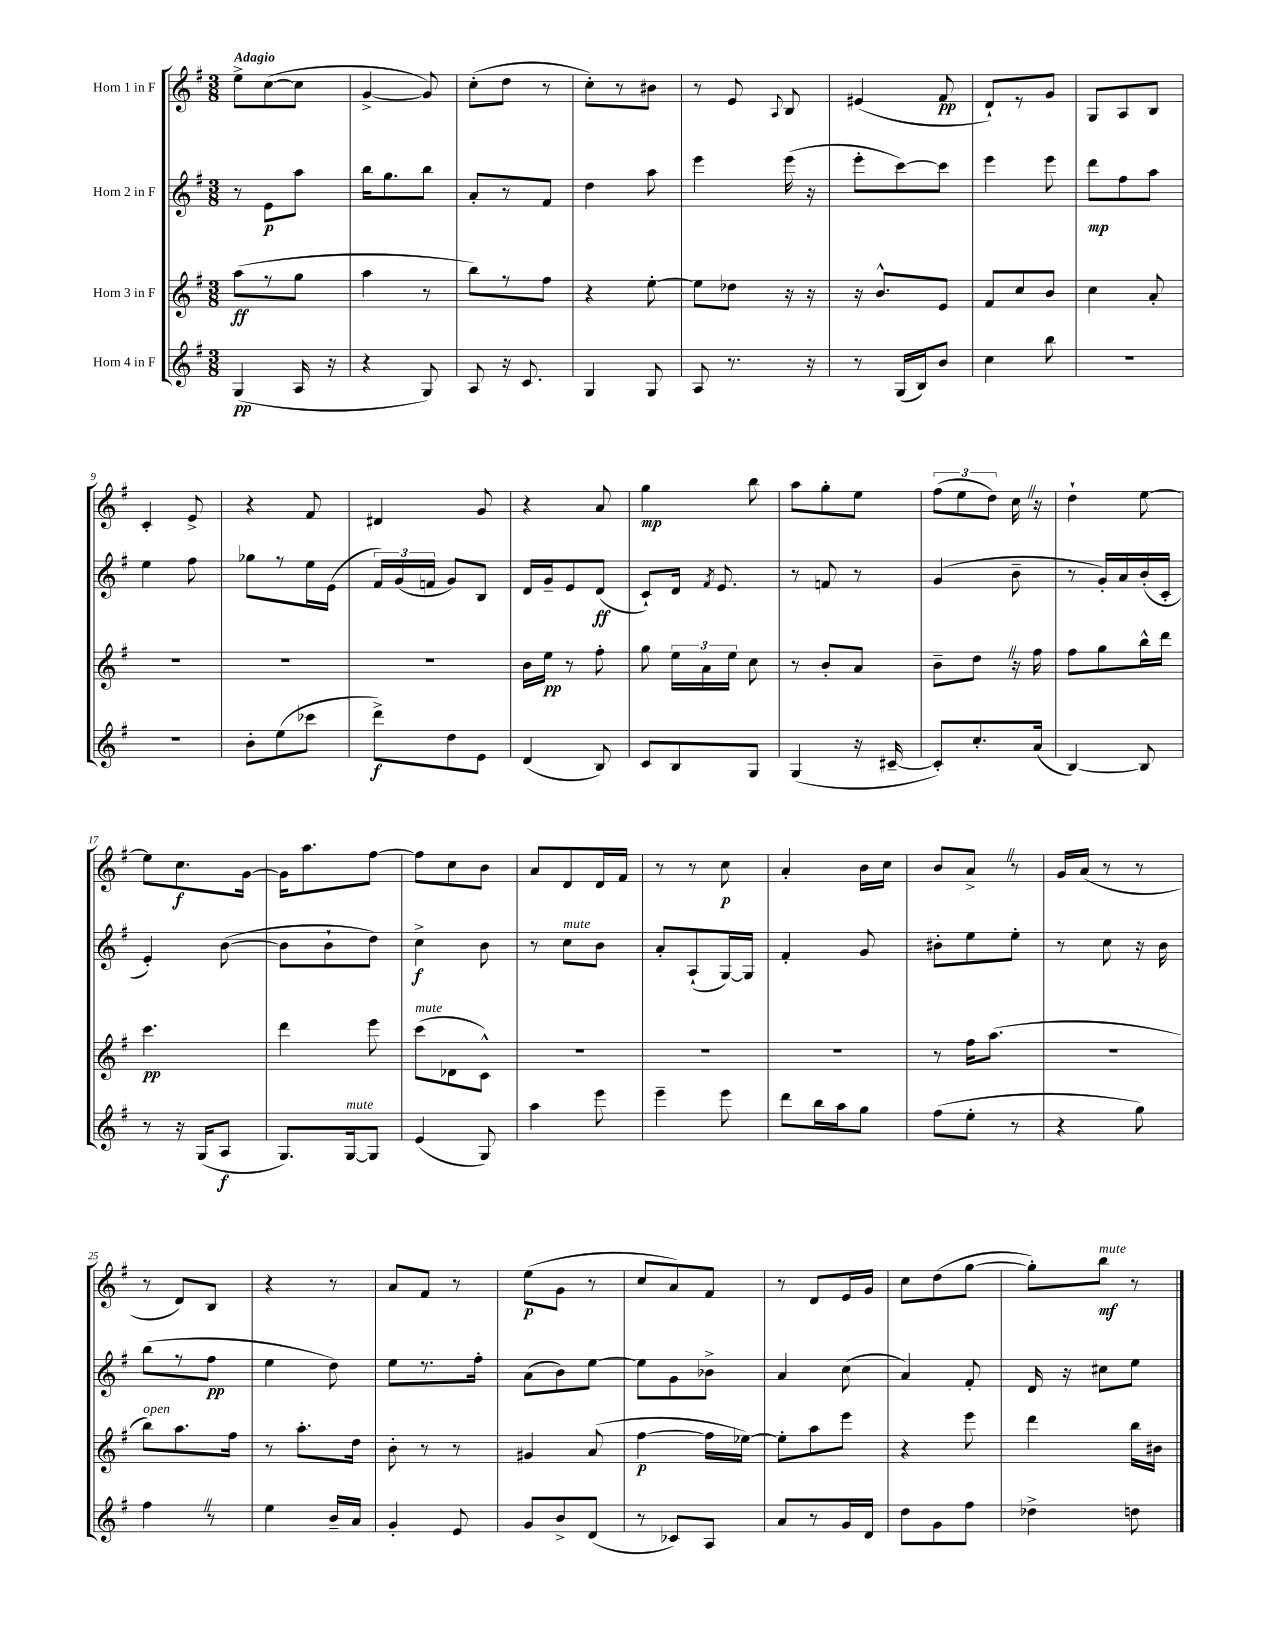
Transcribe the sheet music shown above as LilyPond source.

<<
\new StaffGroup <<
\new Staff = "s0" \with { instrumentName = "Horn 1 in F" } {
    \clef treble \key g \major \numericTimeSignature \time 3/8 \tempo "Adagio"
    \autoBeamOff e''8[-> c''8~( c''8] |
    g'4~-> g'8) |
    c''8[-.( d''8] r8 |
    c''8[-.) r8 bis'8] |
    r8 e'8 \appoggiatura { a8 } b8 |
    eis'4( fis'8\pp |
    d'8[-!) r8 g'8] |
    g8[ a8 b8] |
    c'4-. e'8-> |
    r4 fis'8 |
    dis'4 g'8 |
    r4 a'8 |
    g''4\mp b''8 |
    a''8[ g''8-. e''8] |
    \tuplet 3/2 { fis''8[( e''8 d''8]) } c''16 \once \override BreathingSign.text = \markup { \musicglyph "scripts.caesura.straight" } \breathe r16 |
    d''4-! e''8~ |
    e''8[ c''8.\f g'16]~ |
    g'16[ a''8. fis''8]~ |
    fis''8[ c''8 b'8] |
    a'8[ d'8 d'16 fis'16] |
    r8 r8 c''8\p |
    a'4-. b'16[ c''16] |
    b'8[ a'8]-> \once \override BreathingSign.text = \markup { \musicglyph "scripts.caesura.straight" } \breathe r8 |
    g'16[ a'16]( r8 r8 |
    r8 d'8[) b8] |
    r4 r8 |
    a'8[ fis'8] r8 |
    e''8[\p( g'8] r8 |
    c''8[ a'8) fis'8] |
    r8 d'8[ e'16 g'16] |
    c''8[ d''8( g''8]~ |
    g''8[-.) b''8]\mf^\markup { \italic "mute" } r8 \bar "|." |
}
\new Staff = "s1" \with { instrumentName = "Horn 2 in F" } {
    \clef treble \key g \major \numericTimeSignature \time 3/8
    \autoBeamOff r8 e'8[\p a''8] |
    b''16[ g''8. b''8] |
    a'8[-. r8 fis'8] |
    d''4 a''8 |
    e'''4 e'''16( r16 |
    e'''8[-. c'''8~) c'''8] |
    e'''4 e'''8 |
    d'''8[\mp fis''8 a''8] |
    e''4 fis''8 |
    ges''8[ r8 e''16 e'16]( |
    \tuplet 3/2 { fis'16[) g'16( f'16] } g'8[) b8] |
    d'16[ g'16-- e'8 d'8]\ff( |
    c'8[-!) d'16] \acciaccatura { fis'8 } e'8. |
    r8 f'8 r8 |
    g'4( b'8-- |
    r8 g'16[-.) a'16 b'16-.( c'16]-. |
    e'4-.) b'8~( |
    b'8[ b'8-! d''8]) |
    c''4->\f b'8 |
    r8 c''8[^\markup { \italic "mute" } b'8] |
    a'8[-. a8-!( g16~) g16] |
    fis'4-. g'8 |
    bis'8[-. e''8 e''8]-. |
    r8 c''8 r16 b'16 |
    b''8[( r8 fis''8]\pp |
    e''4 d''8) |
    e''8[ r8. fis''16]-. |
    a'8[( b'8) e''8]~ |
    e''8[ g'8 bes'8]-> |
    a'4 c''8( |
    a'4) fis'8-. |
    d'16 r16 cis''8[ e''8] \bar "|." |
}
\new Staff = "s2" \with { instrumentName = "Horn 3 in F" } {
    \clef treble \key g \major \numericTimeSignature \time 3/8
    \autoBeamOff a''8[\ff( r8 g''8] |
    a''4 r8 |
    b''8[) r8 fis''8] |
    r4 e''8~-. |
    e''8[ des''8] r16 r16 |
    r16 b'8.[-^ e'8] |
    fis'8[ c''8 b'8] |
    c''4 a'8-. |
    R4. |
    R4. |
    R4. |
    b'16[ e''16]\pp r8 fis''8-. |
    g''8 \tuplet 3/2 { e''16[ a'16 e''16] } c''8 |
    r8 b'8[-. a'8] |
    b'8[-- d''8] \once \override BreathingSign.text = \markup { \musicglyph "scripts.caesura.straight" } \breathe r16 fis''16 |
    fis''8[ g''8 b''16-^ d'''16] |
    c'''4.\pp |
    d'''4 e'''8 |
    c'''8[^\markup { \italic "mute" }( des'8 c'8]-^) |
    R4. |
    R4. |
    R4. |
    r8 fis''16[ a''8.]( |
    R4. |
    b''8[^\markup { \italic "open" }) a''8. fis''16] |
    r8 a''8.[-. d''16] |
    b'8-. r8 r8 |
    gis'4 a'8( |
    fis''4~\p fis''16[ ees''16]~) |
    ees''8[-. a''8 e'''8] |
    r4 e'''8 |
    d'''4 b''16[ bis'16] \bar "|." |
}
\new Staff = "s3" \with { instrumentName = "Horn 4 in F" } {
    \clef treble \key g \major \numericTimeSignature \time 3/8
    \autoBeamOff g4\pp( a16 r16 |
    r4 g8) |
    a8 r16 c'8. |
    g4 g8 |
    a8 r8. r16 |
    r8 g16[( b16) b'8] |
    c''4 b''8 |
    R4. |
    R4. |
    b'8[-. e''8( ces'''8] |
    d'''8[->\f) d''8 e'8] |
    d'4( b8) |
    c'8[ b8 g8] |
    g4( r16 cis'16~-- |
    cis'8[-.) c''8.-. a'16]( |
    b4~) b8 |
    r8 r16 g16[( a8]\f |
    g8.[) g16~^\markup { \italic "mute" } g8] |
    e'4( g8) |
    a''4 e'''8 |
    e'''4-- e'''8 |
    d'''8[ b''16 a''16 g''8] |
    fis''8[( e''8]-. r8 |
    r4 g''8) |
    fis''4 \once \override BreathingSign.text = \markup { \musicglyph "scripts.caesura.straight" } \breathe r8 |
    e''4 b'16[-- a'16] |
    g'4-. e'8 |
    g'8[ b'8-> d'8]( |
    r8 ces'8[) a8] |
    a'8[ r8 g'16 d'16] |
    d''8[ g'8 fis''8] |
    des''4-> d''8 \bar "|." |
}
>>
>>
